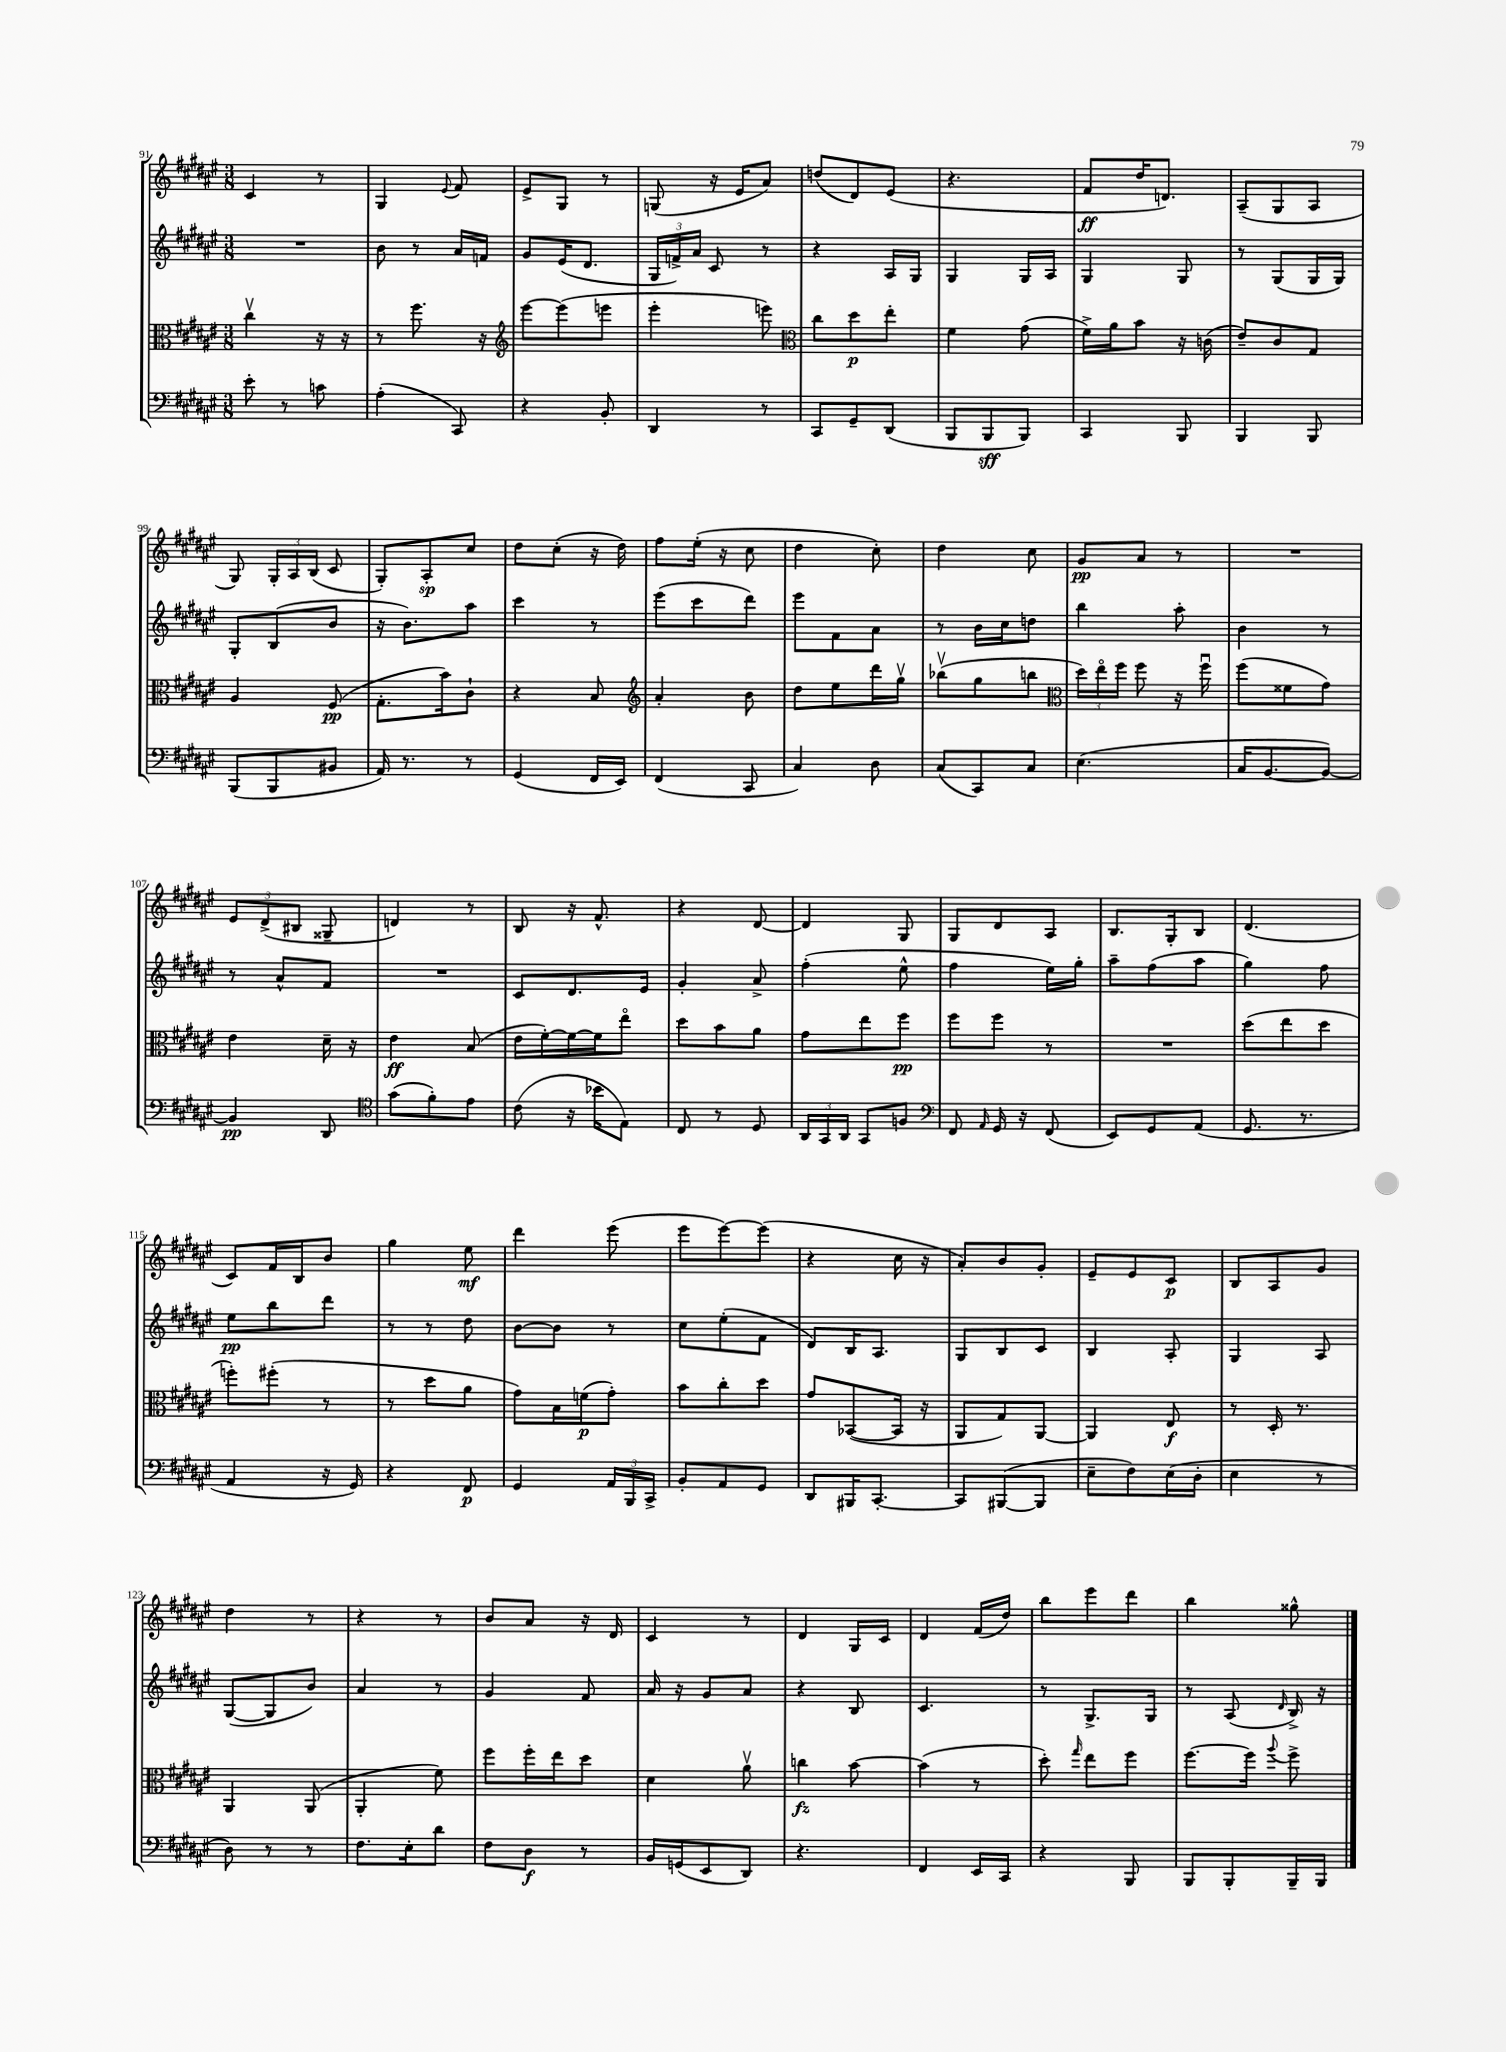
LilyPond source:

<<
\new StaffGroup <<
\new Staff = "s0" {
    \clef treble \key fis \major \numericTimeSignature \time 3/8
    \autoBeamOff cis'4 r8 |
    gis4 \appoggiatura { eis'8 } fis'8 |
    eis'8[-> gis8] r8 |
    g8( r16 eis'16[ ais'8]) |
    d''8[( dis'8) eis'8]( |
    r4. |
    fis'8[\ff dis''16 d'8.]) |
    ais8[--( gis8 ais8] |
    gis8) \tuplet 3/2 { gis16[-. ais16 b16]( } cis'8 |
    gis8[-.) ais8-.\sp cis''8] |
    dis''8[ cis''8]-.( r16 dis''16) |
    fis''8[ eis''16]-.( r16 cis''8 |
    dis''4 cis''8-.) |
    dis''4 cis''8 |
    gis'8[\pp ais'8] r8 |
    R4. |
    \tuplet 3/2 { eis'8[ dis'8->( bis8] } gisis8-- |
    d'4) r8 |
    b8 r16 fis'8.-^ |
    r4 dis'8~ |
    dis'4 gis8 |
    gis8[ dis'8 ais8] |
    b8.[ gis16-. b8] |
    dis'4.( |
    cis'8[) fis'16 b16 b'8] |
    gis''4 eis''8\mf |
    dis'''4 eis'''8( |
    eis'''8[ eis'''8~) eis'''8]( |
    r4 cis''16 r16 |
    ais'8[-.) b'8 gis'8]-. |
    eis'8[-- eis'8 cis'8]\p |
    b8[ ais8 gis'8] |
    dis''4 r8 |
    r4 r8 |
    b'8[ ais'8] r16 dis'16 |
    cis'4 r8 |
    dis'4 gis16[ cis'16] |
    dis'4 fis'16[( dis''16]) |
    b''8[ eis'''8 dis'''8] |
    b''4 gisis''8-^ \bar "|." |
}
\new Staff = "s1" {
    \clef treble \key fis \major \numericTimeSignature \time 3/8
    \autoBeamOff R4. |
    b'8 r8 ais'16[ f'16] |
    gis'8[ eis'16( dis'8.] |
    \tuplet 3/2 { gis16[ f'16->) ais'16] } cis'8 r8 |
    r4 ais16[ gis16] |
    gis4 gis16[ ais16] |
    gis4 gis8 |
    r8 gis8[( gis16 gis16]) |
    gis8[-. b8( b'8] |
    r16 b'8.[) ais''8] |
    cis'''4 r8 |
    eis'''8[( cis'''8 dis'''8]) |
    eis'''8[ fis'8 ais'8] |
    r8 b'16[ cis''16 d''8] |
    b''4 ais''8-. |
    b'4 r8 |
    r8 ais'8[-^ fis'8] |
    R4. |
    cis'8[ dis'8. eis'16] |
    gis'4-. ais'8-> |
    fis''4-.( eis''8-^ |
    fis''4 eis''16[) gis''16]-. |
    ais''8[-- fis''8( ais''8] |
    gis''4) fis''8 |
    eis''8[\pp b''8 dis'''8] |
    r8 r8 dis''8 |
    b'8[~ b'8] r8 |
    cis''8[ eis''8-.( fis'8] |
    dis'8[) b16 ais8.] |
    gis8[ b8 cis'8] |
    b4 ais8-. |
    gis4 ais8 |
    gis8[~( gis8 b'8]) |
    ais'4 r8 |
    gis'4 fis'8 |
    ais'16 r16 gis'8[ ais'8] |
    r4 b8 |
    cis'4. |
    r8 gis8.[-> gis16] |
    r8 ais8( \grace { dis'16 } b16->) r16 \bar "|." |
}
\new Staff = "s2" {
    \clef alto \key fis \major \numericTimeSignature \time 3/8
    \autoBeamOff cis''4\upbow r16 r16 |
    r8 fis''8. r16 |
    \clef treble eis'''8[~ eis'''8( e'''8] |
    eis'''4-. e'''8) |
    \clef alto cis''8[ dis''8\p eis''8]-. |
    fis'4 gis'8( |
    fis'16[->) ais'16 b'8] r16 c'16( |
    eis'8[--) cis'8 gis8] |
    ais4 fis8\pp( |
    gis8.[-. b'16) cis'8]-! |
    r4 b8 |
    \clef treble ais'4-. b'8 |
    dis''8[ eis''8 dis'''16 gis''16]\upbow |
    bes''8[\upbow( gis''8 b''8] |
    \clef alto \tuplet 3/2 { dis''16[) eis''16\flageolet fis''16] } fis''8 r16 fis''16\downbow |
    fis''8[( fisis'8 gis'8]) |
    eis'4 dis'16-- r16 |
    eis'4\ff b8( |
    eis'16[ fis'16~-.) fis'16~ fis'16 eis''8]\flageolet |
    dis''8[ b'8 ais'8] |
    gis'8[ eis''8 fis''8]\pp |
    fis''8[ fis''8] r8 |
    R4. |
    dis''8[( eis''8 dis''8] |
    f''8[-.) fis''8]-.( r8 |
    r8 dis''8[ ais'8] |
    gis'8[) b16 f'16\p( gis'8]-.) |
    b'8[ cis''8-. dis''8] |
    gis'8[ bes,8~( bes,16] r16 |
    ais,8[ gis8) ais,8]~ |
    ais,4 eis8\f |
    r8 dis16-. r8. |
    ais,4 ais,8( |
    ais,4-. fis'8) |
    fis''8[ fis''16-. eis''16 dis''8] |
    dis'4 ais'8\upbow |
    c''4\fz b'8~ |
    b'4( r8 |
    dis''8-.) \grace { gis''16 } eis''8[ fis''8] |
    fis''8.[~ fis''16] \appoggiatura { ais''8 } fis''8-> \bar "|." |
}
\new Staff = "s3" {
    \clef bass \key fis \major \numericTimeSignature \time 3/8
    \autoBeamOff eis'8-. r8 c'8 |
    ais4-.( cis,8) |
    r4 b,8-. |
    dis,4 r8 |
    cis,8[ gis,8-- dis,8]( |
    b,,8[ b,,8\sff b,,8]) |
    cis,4 b,,8 |
    b,,4 b,,8 |
    b,,8[( b,,8 bis,8] |
    ais,16) r8. r8 |
    gis,4( fis,16[ eis,16]) |
    fis,4( cis,8 |
    cis4) dis8 |
    cis8[( cis,8) cis8] |
    eis4.( |
    cis16[ b,8.~ b,8]~) |
    b,4\pp dis,8 |
    \clef tenor gis'8[( fis'8-.) eis'8] |
    cis'8( r16 bes'16[ eis8]) |
    cis8 r8 dis8 |
    \tuplet 3/2 { ais,16[ gis,16 ais,16] } gis,8[ f8] |
    \clef bass fis,8 \grace { ais,16 } gis,16 r16 fis,8( |
    eis,8[) gis,8 ais,8]( |
    gis,8. r8. |
    ais,4 r16 gis,16) |
    r4 fis,8\p |
    gis,4 \tuplet 3/2 { ais,16[ b,,16 cis,16]-> } |
    b,8[-. ais,8 gis,8] |
    dis,8[ bis,,16 cis,8.]~-. |
    cis,8[ bis,,8~( bis,,8] |
    eis8[-- fis8) eis16( dis16]-. |
    eis4 r8 |
    dis8) r8 r8 |
    fis8.[ eis16-. dis'8] |
    fis8[ dis8]\f r8 |
    b,16[ g,16( eis,8 dis,8]) |
    r4. |
    fis,4 eis,16[ cis,16] |
    r4 b,,8 |
    b,,8[ b,,8-. b,,16-- b,,16] \bar "|." |
}
>>
>>
\layout { \context { \Score currentBarNumber = #91 } }
